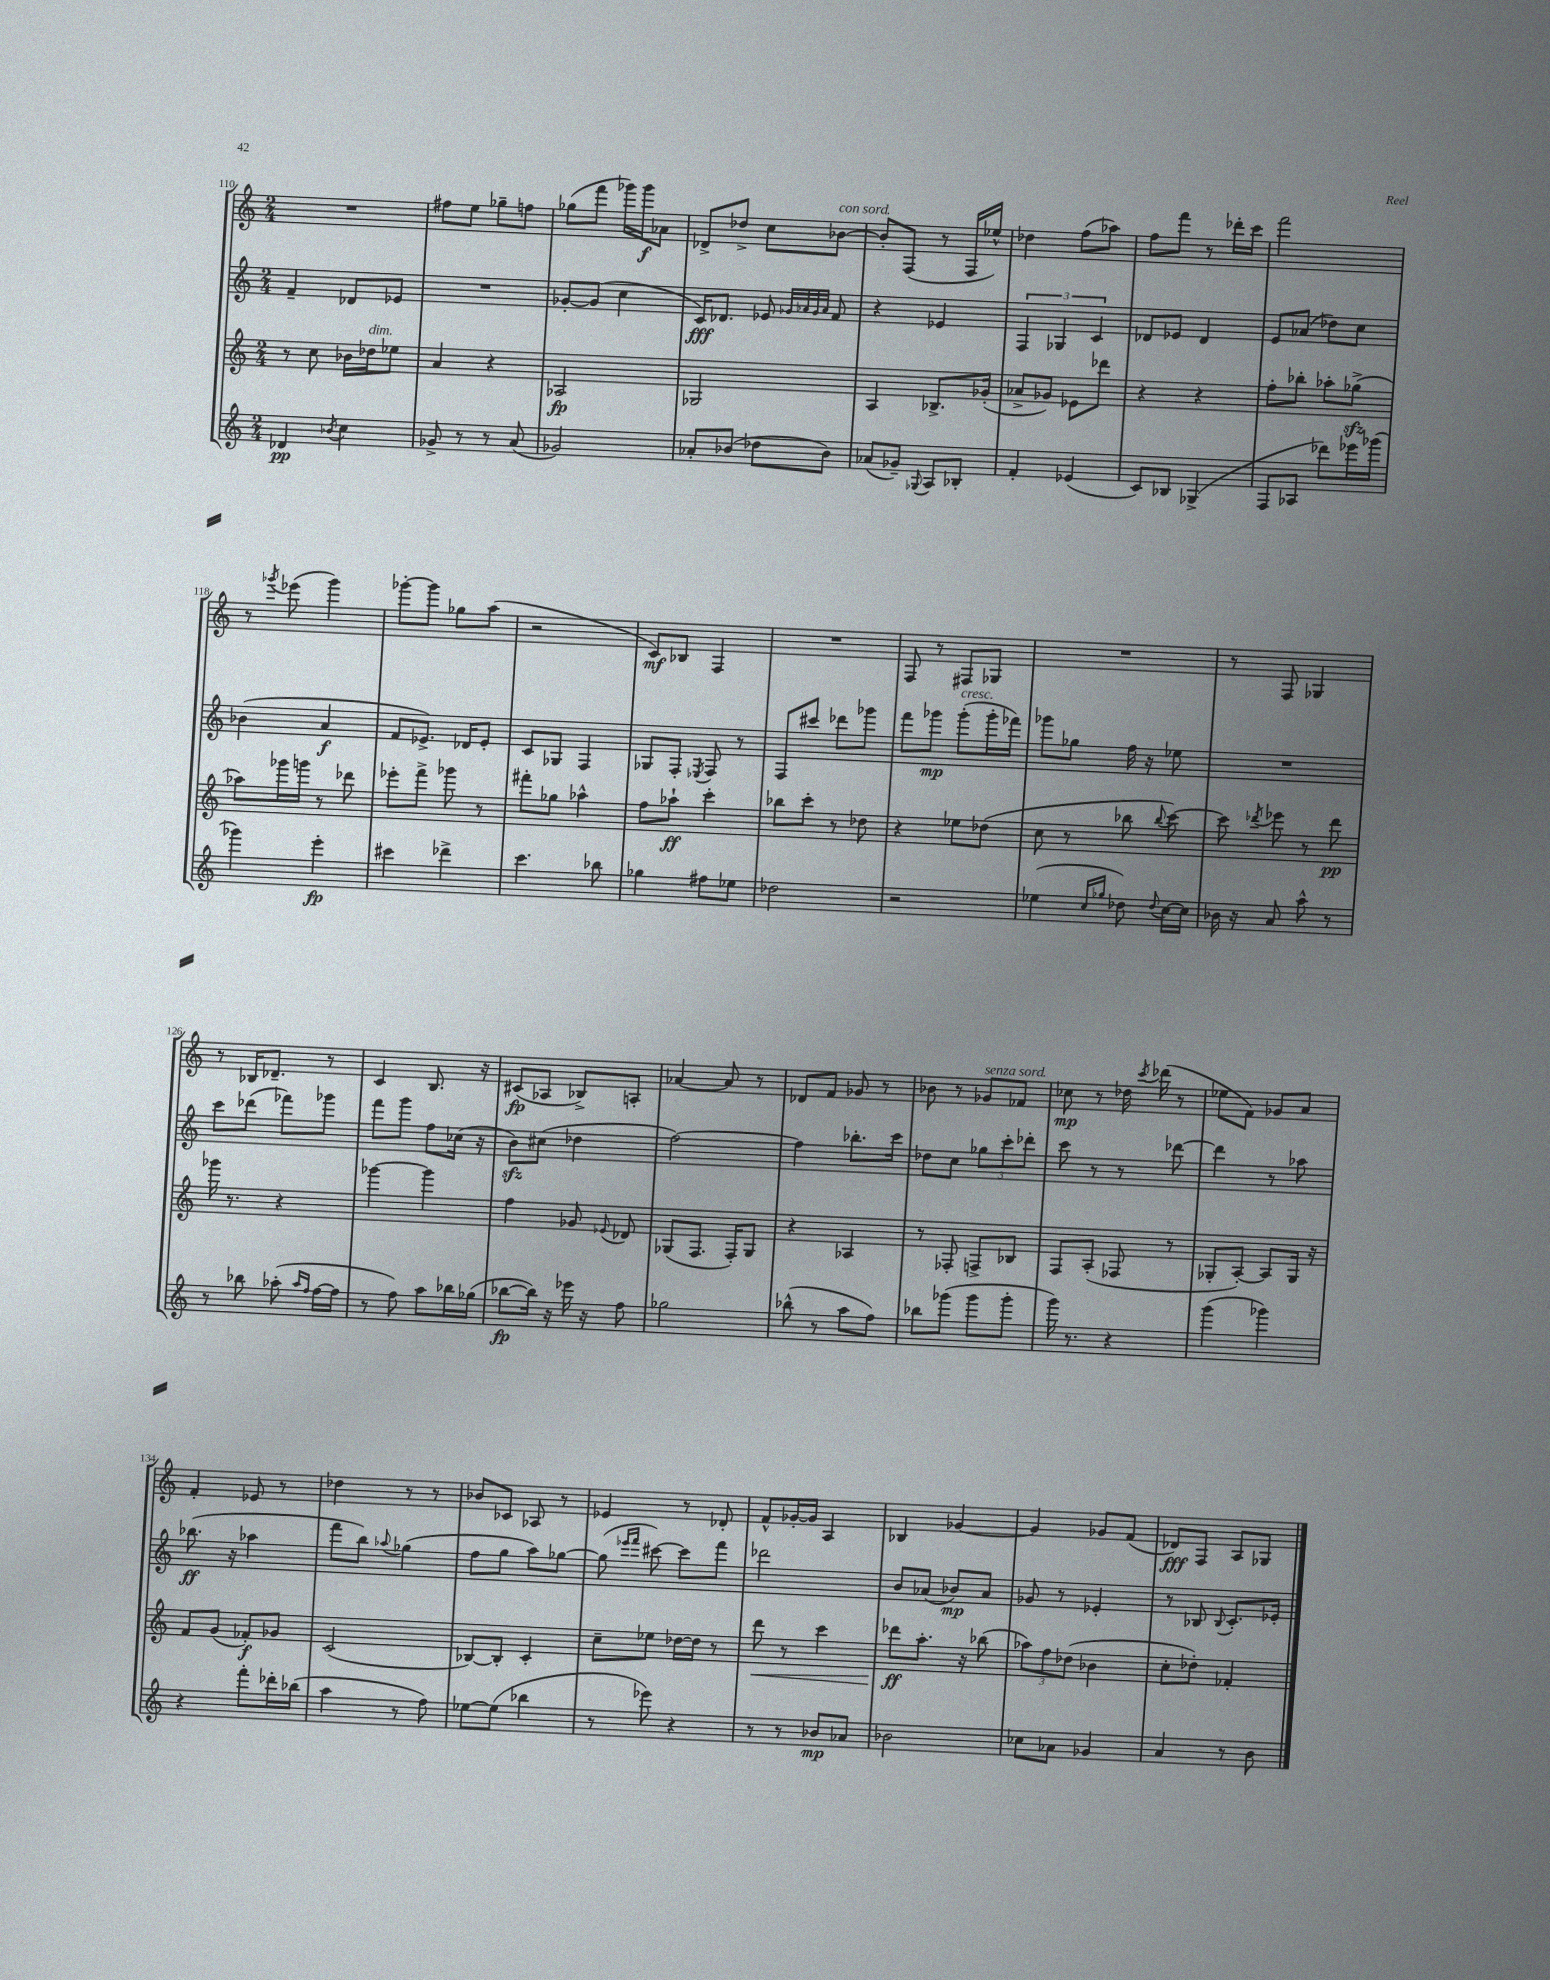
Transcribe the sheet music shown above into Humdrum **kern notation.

**kern	**dynam	**kern	**dynam	**kern	**dynam	**kern	**dynam
*part4	*part4	*part3	*part3	*part2	*part2	*part1	*part1
*staff4	*staff4	*staff3	*staff3	*staff2	*staff2	*staff1	*staff1
*clefG2	*	*clefG2	*	*clefG2	*	*clefG2	*
*k[]	*	*k[]	*	*k[]	*	*k[]	*
*M2/4	*	*M2/4	*	*M2/4	*	*M2/4	*
=110	=110	=110	=110	=110	=110	=110	=110
4d-X/	pp	8r	.	4f~/	.	2r	.
.	.	8cc\	.	.	.	.	.
8qb-X/	.	.	.	.	.	.	.
4cc\	.	16b-X\LL	.	8d-X/L	.	.	.
!	!	!LO:TX:a:i:t=dim.	!	!	!	!	!
.	.	16dd-X\J	.	.	.	.	.
.	.	8ee-X\J	.	8e-X/J	.	.	.
=111	=111	=111	=111	=111	=111	=111	=111
8g-X^/	.	4a/	.	2r	.	8ff#X\L	.
8r	.	.	.	.	.	8ee\J	.
8r	.	4r	.	.	.	8gg-X~\L	.
(8a/	.	.	.	.	.	8ffn\J	.
=112	=112	=112	=112	=112	=112	=112	=112
2g-X/)	.	2A-X/	fp	[8g-X'/L	.	(8gg-X\L	.
.	.	.	.	(8g-/J]	.	8fff\J	.
.	.	.	.	4cc\	.	16ggg-X\LL)	.
.	.	.	.	.	.	16ggg-\J	f
.	.	.	.	.	.	8a-X\J	.
=113	=113	=113	=113	=113	=113	=113	=113
8a-X'/L	.	2G-X/	.	16c/KL)	fff	8d-X^/L	.
.	.	.	.	8.d-X/J	.	.	.
(8b-X/J	.	.	.	.	.	8dd-X^/J	.
8dd-X\L	.	.	.	8e-X/	.	8cc\L	.
.	.	.	.	32qqg-X/LLL	.	.	.
.	.	.	.	32qqa-X/	.	.	.
.	.	.	.	32qqg-/	.	.	.
.	.	.	.	32qqa-/JJJ	.	.	.
!	!	!	!	!	!	!LO:TX:a:i:t=con sord.	!
8b-\J)	.	.	.	8f/	.	[8b-X\J	.
=114	=114	=114	=114	=114	=114	=114	=114
(8a-X/L	.	4A/	.	4r	.	8b-'/L]	.
8g-X~/J)	.	.	.	.	.	(8F/J	.
8qqG-X/	.	.	.	.	.	.	.
8A/L	.	8.B-X^/L	.	4e-X/	.	8r	.
8B-X'/J	.	.	.	.	.	16F/LL	.
.	.	(16g-X'/Jk	.	.	.	16ee-X^^/JJ)	.
=115	=115	=115	=115	=115	=115	=115	=115
4f'/	.	8a-X^/L	.	6F/	.	4dd-X\	.
.	.	8g-X/J)	.	.	.	.	.
.	.	.	.	6G-X/	.	.	.
(4e-X/	.	8e-X\L	.	.	.	(8ff\L	.
.	.	.	.	6c/	.	.	.
.	.	8ddd-X\J	.	.	.	8aa-X\J)	.
=116	=116	=116	=116	=116	=116	=116	=116
8c/L)	.	4r	.	8d-X/L	.	8ff\L	.
8B-X/J	.	.	.	8e-X/J	.	8fff\J	.
(4G-X^/	.	4r	.	4d-/	.	8r	.
.	.	.	.	.	.	16ddd-X'\LL	.
.	.	.	.	.	.	16ccc\JJ	.
=117	=117	=117	=117	=117	=117	=117	=117
8F/L	.	8ff'\L	.	8e/L	.	2fff\	.
8A-X/J	.	8bb-X'\J	.	(8a-X/J	.	.	.
8ddd-X\L)	.	8aa-X'\L	.	8dd-X\L)	.	.	.
16eee-X\L	.	(8gg-Xzz^\J	.	8cc\J	.	.	.
(16ggg-X\JJ	.	.	.	.	.	.	.
!!LO:LB:g=z
=118	=118	=118	=118	=118	=118	=118	=118
4ggg-X\)	.	8aa-X\L)	.	(4b-X\	.	8r	.
.	.	.	.	.	.	8qggg-X/	.
.	.	16ggg-X\L	.	.	.	(8eee-X\	.
.	.	16gggn\JJ	.	.	.	.	.
4eee'\	fp	8r	.	4a/	f	4ggg-\)	.
.	.	8ddd-X\	.	.	.	.	.
=119	=119	=119	=119	=119	=119	=119	=119
4ccc#X\	.	8eee-X'\L	.	8f/L	.	[8ggg-X'\L	.
.	.	8fff^\J	.	8.e-X^/J)	.	8ggg-\J]	.
4ddd-X^\	.	8ggg-X\	.	.	.	8gg-X\L	.
.	.	.	.	16d-X/KL	.	.	.
.	.	8r	.	8e-'/J	.	(8aa\J	.
=120	=120	=120	=120	=120	=120	=120	=120
4.ccc\	.	8fff#X'\L	.	8c/L	.	2r	.
.	.	8gg-X\J	.	8G-X/J	.	.	.
.	.	4aa-X^^\	.	4F/	.	.	.
8bb-X\	.	.	.	.	.	.	.
=121	=121	=121	=121	=121	=121	=121	=121
4gg-X\	.	8ff\L	.	8G-X/L	.	8c/L)	mf
.	.	8aa-X`\J	ff	8F'/J	.	8B-X/J	.
.	.	.	.	8qE-X/	.	.	.
8ff#X\L	.	4ccc'\	.	8F/	.	4F/	.
8ee-X\J	.	.	.	8r	.	.	.
=122	=122	=122	=122	=122	=122	=122	=122
2dd-X\	.	8bb-X\L	.	8F/L	.	2r	.
.	.	8ccc'\J	.	8ccc#X/J	.	.	.
.	.	8r	.	8ddd-X\L	.	.	.
.	.	8dd-X\	.	8ggg-X\J	.	.	.
=123	=123	=123	=123	=123	=123	=123	=123
2r	.	4r	.	8fff\L	.	8F/	.
.	.	.	.	8ggg-X\J	mp	8r	.
!	!	!	!	!LO:TX:a:i:t=cresc.	!	!	!
.	.	8ee-X\L	.	(8ggg-'\L	.	8F#X/L	.
.	.	(8dd-X\J	.	16ggg-'\L	.	8G-X/J	.
.	.	.	.	16fff-X\JJ)	.	.	.
=124	=124	=124	=124	=124	=124	=124	=124
(4ee-X\	.	8cc\	.	8ggg-X\L	.	2r	.
.	.	8r	.	8gg-X\J	.	.	.
16qqcc/LL	.	.	.	.	.	.	.
16qqgg-X/JJ	.	.	.	.	.	.	.
8dd-X\)	.	8bb-X\	.	16ff\	.	.	.
.	.	.	.	16r	.	.	.
8qqdd-/	.	8qqbb-/	.	.	.	.	.
[16cc\LL	.	[8ccc\)	.	8ee-X\	.	.	.
16cc\JJ]	.	.	.	.	.	.	.
=125	=125	=125	=125	=125	=125	=125	=125
16b-X\	.	8ccc\]	.	2r	.	8r	.
16r	.	.	.	.	.	.	.
.	.	8qddd-X/	.	.	.	.	.
8a/	.	8eee-X\	.	.	.	8F/	.
8aa^^\	.	8r	.	.	.	4G-X/	.
8r	.	8ddd-\	pp	.	.	.	.
!!LO:LB:g=z
=126	=126	=126	=126	=126	=126	=126	=126
8r	.	16ggg-X\	.	8ccc\L	.	8r	.
.	.	8.r	.	.	.	.	.
8bb-X\	.	.	.	(8ddd-X\J	.	16B-X/KL	.
.	.	.	.	.	.	8.d-X~/J	.
(8aa-X'\	.	4r	.	8fff-X\L)	.	.	.
16qqaa-/LL	.	.	.	.	.	.	.
16qqff/JJ	.	.	.	.	.	.	.
[16ff\LL	.	.	.	8ggg-X\J	.	8r	.
16ff\JJ]	.	.	.	.	.	.	.
=127	=127	=127	=127	=127	=127	=127	=127
8r	.	[4ggg-X\	.	8fff\L	.	4c/	.
8ff\)	.	.	.	8ggg\J	.	.	.
8aa\L	.	4ggg-\]	.	8ff\L	.	8.B/	.
16bb-X\L	.	.	.	(16cc-X\Jk	.	.	.
(16gg-X\JJ	.	.	.	16r	.	16r	.
=128	=128	=128	=128	=128	=128	=128	=128
[8bb-X\L	fp	4ff\	.	8bzz\L)	.	(8c#X/L	fp
16bb-\Jk])	.	.	.	(8cc#X\J	.	8A-X/J	.
16r	.	.	.	.	.	.	.
16eee-X\	.	8g-X/	.	4dd-X\	.	8B-X^/L)	.
16r	.	.	.	.	.	.	.
.	.	8qqe-X/	.	.	.	.	.
8ff\	.	8d-X/	.	.	.	8An'/J	.
=129	=129	=129	=129	=129	=129	=129	=129
2gg-X\	.	(8G-X/L	.	[2ff\)	.	[4a-X/	.
.	.	8.F/J	.	.	.	.	.
.	.	.	.	.	.	8a-/]	.
.	.	16F'/KL)	.	.	.	.	.
.	.	8G-/J	.	.	.	8r	.
=130	=130	=130	=130	=130	=130	=130	=130
(8bb-X^^\	.	4r	.	4ff\]	.	8d-X/L	.
8r	.	.	.	.	.	8f/J	.
8aa\L	.	4A-X/	.	8.bb-X'\L	.	8g-X/	.
8ff\J)	.	.	.	.	.	8r	.
.	.	.	.	16ccc\Jk	.	.	.
=131	=131	=131	=131	=131	=131	=131	=131
8bb-X\L	.	8r	.	8dd-X\L	.	8b-X\	.
(8ggg-X\J	.	8F-X'/	.	8cc\J	.	8r	.
!	!	!	!	!	!	!LO:TX:a:i:t=senza sord.	!
8ggg-\L	.	8Fn^/L	.	12gg-X\L	.	8g-X/L	.
.	.	.	.	12ccc'\	.	.	.
8ggg-'\J	.	8B-X/J	.	.	.	8f-X/J	.
.	.	.	.	12ddd-X'\J	.	.	.
=132	=132	=132	=132	=132	=132	=132	=132
16ggg\)	.	8F/L	.	8ccc\	.	8cc-X\	mp
8.r	.	.	.	.	.	.	.
.	.	(8A'/J	.	8r	.	8r	.
4r	.	8F-X/	.	8r	.	16dd-X\	.
.	.	.	.	.	.	8qccc/	.
.	.	.	.	.	.	(16ddd-X\	.
.	.	8r	.	[8ddd-X\	.	8r	.
=133	=133	=133	=133	=133	=133	=133	=133
(4ggg\	.	8G-X'/L	.	4ddd-\]	.	8ee-X\L	.
.	.	[8A'/J)	.	.	.	8f\J)	.
4ggg-X\)	.	8A/L]	.	8r	.	8g-X/L	.
.	.	16G-/Jk	.	8aa-X\	.	8a/J	.
.	.	16r	.	.	.	.	.
!!LO:LB:g=z
=134	=134	=134	=134	=134	=134	=134	=134
4r	.	8f/L	.	(8.bb-X\	ff	4f'/	.
.	.	(8g/J	.	.	.	.	.
.	.	.	.	16r	.	.	.
8fff'\L	.	8f-X'/L)	f	4aa-X\	.	8e-X/	.
16ddd-X'\L	.	8g-X/J	.	.	.	8r	.
(16bb-X\JJ	.	.	.	.	.	.	.
=135	=135	=135	=135	=135	=135	=135	=135
4aa\	.	(2c/	.	8fff\L	.	4dd-X\	.
.	.	.	.	8bb\J)	.	.	.
.	.	.	.	8qqaa-X/	.	.	.
8r	.	.	.	(4gg-X\	.	8r	.
8ff\)	.	.	.	.	.	8r	.
=136	=136	=136	=136	=136	=136	=136	=136
[8ee-X\L	.	[8B-X/L)	.	8ff\L	.	8b-X/L	.
(8ee-\J]	.	8B-'/J]	.	8gg\J	.	8c-X/J	.
4bb-X\	.	4c'/	.	8aa\L)	.	8A-X/	.
.	.	.	.	[8gg-X\J	.	8r	.
=137	=137	=137	=137	=137	=137	=137	=137
8r	.	8cc~\L	.	(8gg-\]	.	4e-X/	.
.	.	.	.	16qqeee-X/LL	.	.	.
.	.	.	.	16qqfff/JJ	.	.	.
8eee-X\)	.	8ee-X\J	.	[8ccc#X\)	.	.	.
4r	.	[16dd-X\LL	.	8ccc#\L]	.	8r	.
.	.	16dd-\JJ]	.	.	.	.	.
.	.	8r	.	8fff\J	.	8d-X'/	.
=138	=138	=138	=138	=138	=138	=138	=138
!	!	!	!LO:HP:b	!	!	!	!
8r	.	8ddd\	<	2ddd-X\	.	8f^^/L	.
8r	.	8r	.	.	.	[16g-X'/L	.
.	.	.	.	.	.	16g-/JJ]	.
8b-X/L	mp	4ccc\	.	.	.	4A/	.
8a-X/J	.	.	.	.	.	.	.
=139	=139	=139	=139	=139	=139	=139	=139
2b-X\	.	8ddd-X\L	ff	8b/L	.	4B-X/	.
.	.	8.aa'\J	[	(8a-X/J	.	.	.
.	.	.	.	8b-X/L)	mp	[4g-X/	.
.	.	16r	.	.	.	.	.
.	.	(8bb-X\	.	8a-/J	.	.	.
=140	=140	=140	=140	=140	=140	=140	=140
8cc-X\L	.	12aa-X\L)	.	8g-X/	.	4g-/]	.
.	.	12ff\	.	.	.	.	.
8a-X\J	.	.	.	8r	.	.	.
.	.	(12dd-X\J	.	.	.	.	.
4g-X/	.	4b-X\	.	4e-X'/	.	8g-X/L	.
.	.	.	.	.	.	(8f/J	.
=141	=141	=141	=141	=141	=141	=141	=141
4a/	.	8cc'\L	.	8r	.	8d-X/L)	fff
.	.	8dd-X'\J)	.	8B-X/	.	8F/J	.
.	.	.	.	8qqB-/	.	.	.
8r	.	4f-X'/	.	8.c'/L	.	8A/L	.
8b\	.	.	.	.	.	8G-X/J	.
.	.	.	.	16e-X'/Jk	.	.	.
==	==	==	==	==	==	==	==
*-	*-	*-	*-	*-	*-	*-	*-
